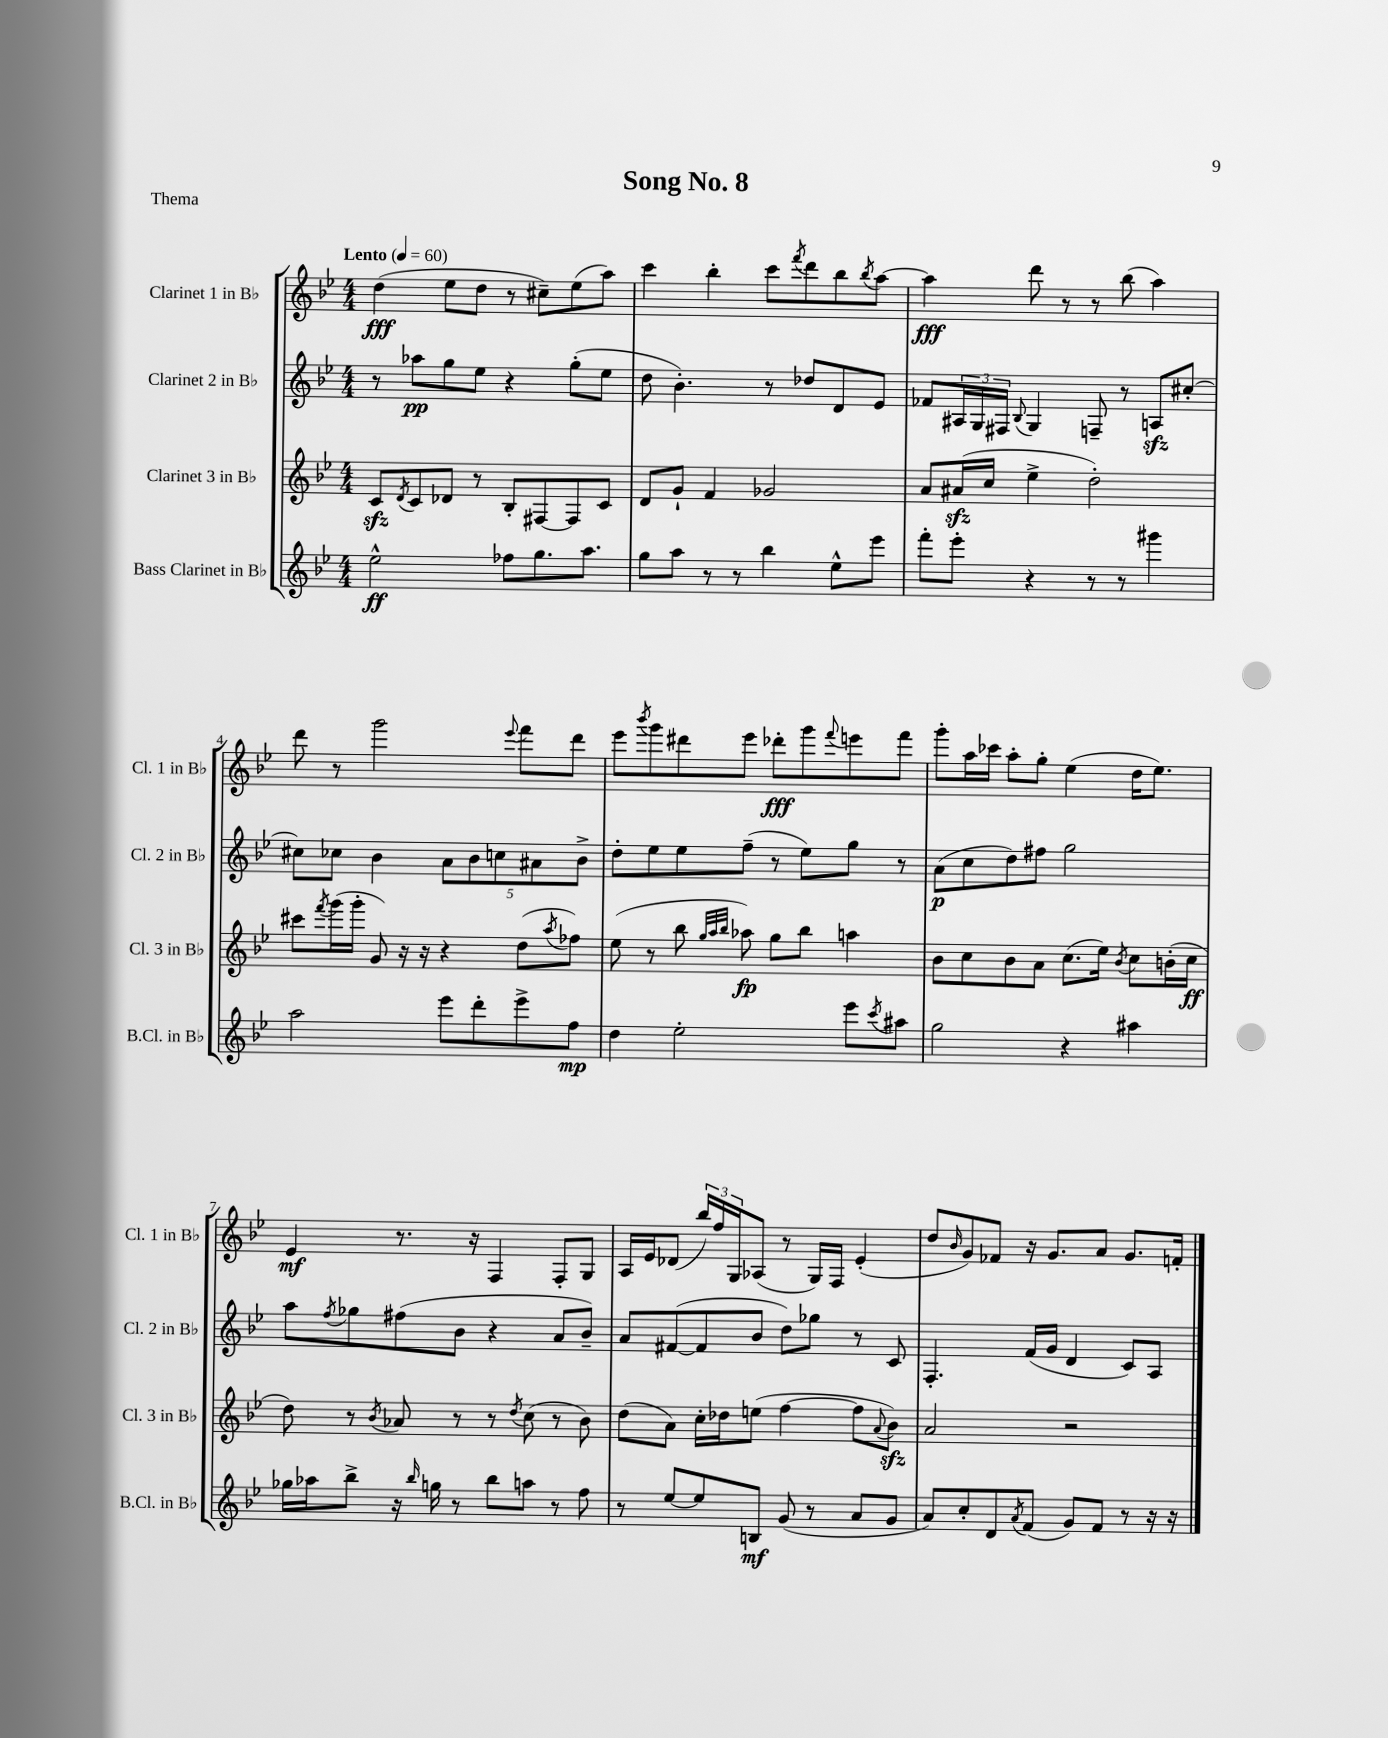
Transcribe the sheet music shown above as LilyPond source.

\header { title = "Song No. 8" piece = "Thema" }
<<
\new StaffGroup <<
\new Staff = "s0" \with { instrumentName = "Clarinet 1 in Bb" shortInstrumentName = "Cl. 1 in Bb" } {
    \clef treble \key bes \major \numericTimeSignature \time 4/4 \tempo "Lento" 4 = 60
    d''4\fff( ees''8 d''8 r8 cis''8--) ees''8( a''8) |
    c'''4 bes''4-. c'''8 \acciaccatura { f'''8 } d'''8 bes''8 \acciaccatura { bes''8 } a''8~ |
    a''4\fff d'''8 r8 r8 bes''8( a''4) |
    d'''8 r8 g'''2 \appoggiatura { ees'''8 } f'''8 d'''8 |
    ees'''8 \acciaccatura { bes'''8 } g'''8 dis'''8 ees'''8 des'''8-.\fff g'''8 \appoggiatura { f'''8 } e'''8 f'''8 |
    g'''8-. a''16 ces'''16 a''8-. g''8-. ees''4( d''16 ees''8.) |
    ees'4\mf r8. r16 f4 f8-. g8 |
    a16 ees'16 des'8( \tuplet 3/2 { bes''16) f''16 g16 } aes8( r8 g16) f16 ees'4-.( |
    d''8 \grace { bes'16 } g'8) fes'8 r16 g'8. a'8 g'8. f'16-. \bar "|." |
}
\new Staff = "s1" \with { instrumentName = "Clarinet 2 in Bb" shortInstrumentName = "Cl. 2 in Bb" } {
    \clef treble \key bes \major \numericTimeSignature \time 4/4
    r8 aes''8\pp g''8 ees''8 r4 g''8-.( ees''8 |
    d''8 bes'4.-.) r8 des''8 d'8 ees'8 |
    fes'8 \tuplet 3/2 { ais16 g16 fis16 } \appoggiatura { bes8 } g4 f8-- r8 a8\sfz cis''8~-. |
    cis''8 ces''8 bes'4 \tuplet 5/4 { a'8 bes'8 c''8 ais'8 bes'8-> } |
    d''8-. ees''8 ees''8 f''8--( r8 ees''8) g''8 r8 |
    a'8\p( c''8 d''8) fis''8 g''2 |
    a''8 \acciaccatura { f''8 } ges''8 fis''8( bes'8 r4 a'8 bes'8--) |
    a'8 fis'8~( fis'8 bes'8 d''8) ges''8 r8 c'8 |
    f4.-. f'16( g'16 d'4 c'8) a8 \bar "|." |
}
\new Staff = "s2" \with { instrumentName = "Clarinet 3 in Bb" shortInstrumentName = "Cl. 3 in Bb" } {
    \clef treble \key bes \major \numericTimeSignature \time 4/4
    c'8\sfz \acciaccatura { d'8 } c'8 des'8 r8 bes8-. fis8~ fis8 c'8 |
    d'8 g'8-! f'4 ges'2 |
    a'8 ais'16\sfz( c''16 ees''4-> d''2-.) |
    cis'''8 \acciaccatura { f'''8 } g'''16( g'''16-. g'8) r16 r16 r4 d''8( \acciaccatura { a''8 } fes''8) |
    ees''8( r8 bes''8 \grace { g''32 a''32 bes''32 } aes''8\fp) g''8 bes''8 a''4 |
    bes'8 c''8 bes'8 a'8 c''8.( ees''16) \acciaccatura { bes'8 } c''8 b'16-.( c''16\ff |
    d''8) r8 \acciaccatura { bes'8 } aes'8 r8 r8 \acciaccatura { d''8 } c''8( r8 bes'8) |
    d''8( a'8) c''16-. des''16 e''8( f''4~ f''8 \appoggiatura { a'8 } bes'8\sfz) |
    a'2 r2 \bar "|." |
}
\new Staff = "s3" \with { instrumentName = "Bass Clarinet in Bb" shortInstrumentName = "B.Cl. in Bb" } {
    \clef treble \key bes \major \numericTimeSignature \time 4/4
    ees''2-^\ff fes''8 g''8. a''8. |
    g''8 a''8 r8 r8 bes''4 ees''8-^ ees'''8 |
    f'''8-. ees'''8-. r4 r8 r8 gis'''4 |
    a''2 ees'''8 d'''8-. ees'''8-> f''8\mp |
    d''4 ees''2-. ees'''8 \acciaccatura { c'''8 } ais''8 |
    g''2 r4 ais''4 |
    ges''16 aes''16 bes''8-> r16 \grace { bes''16 } g''16 r8 bes''8 a''8 r8 f''8 |
    r8 ees''8~ ees''8 b8\mf g'8( r8 a'8 g'8 |
    a'8) c''8-. d'8 \acciaccatura { a'8 } f'8( g'8) f'8 r8 r16 r16 \bar "|." |
}
>>
>>
